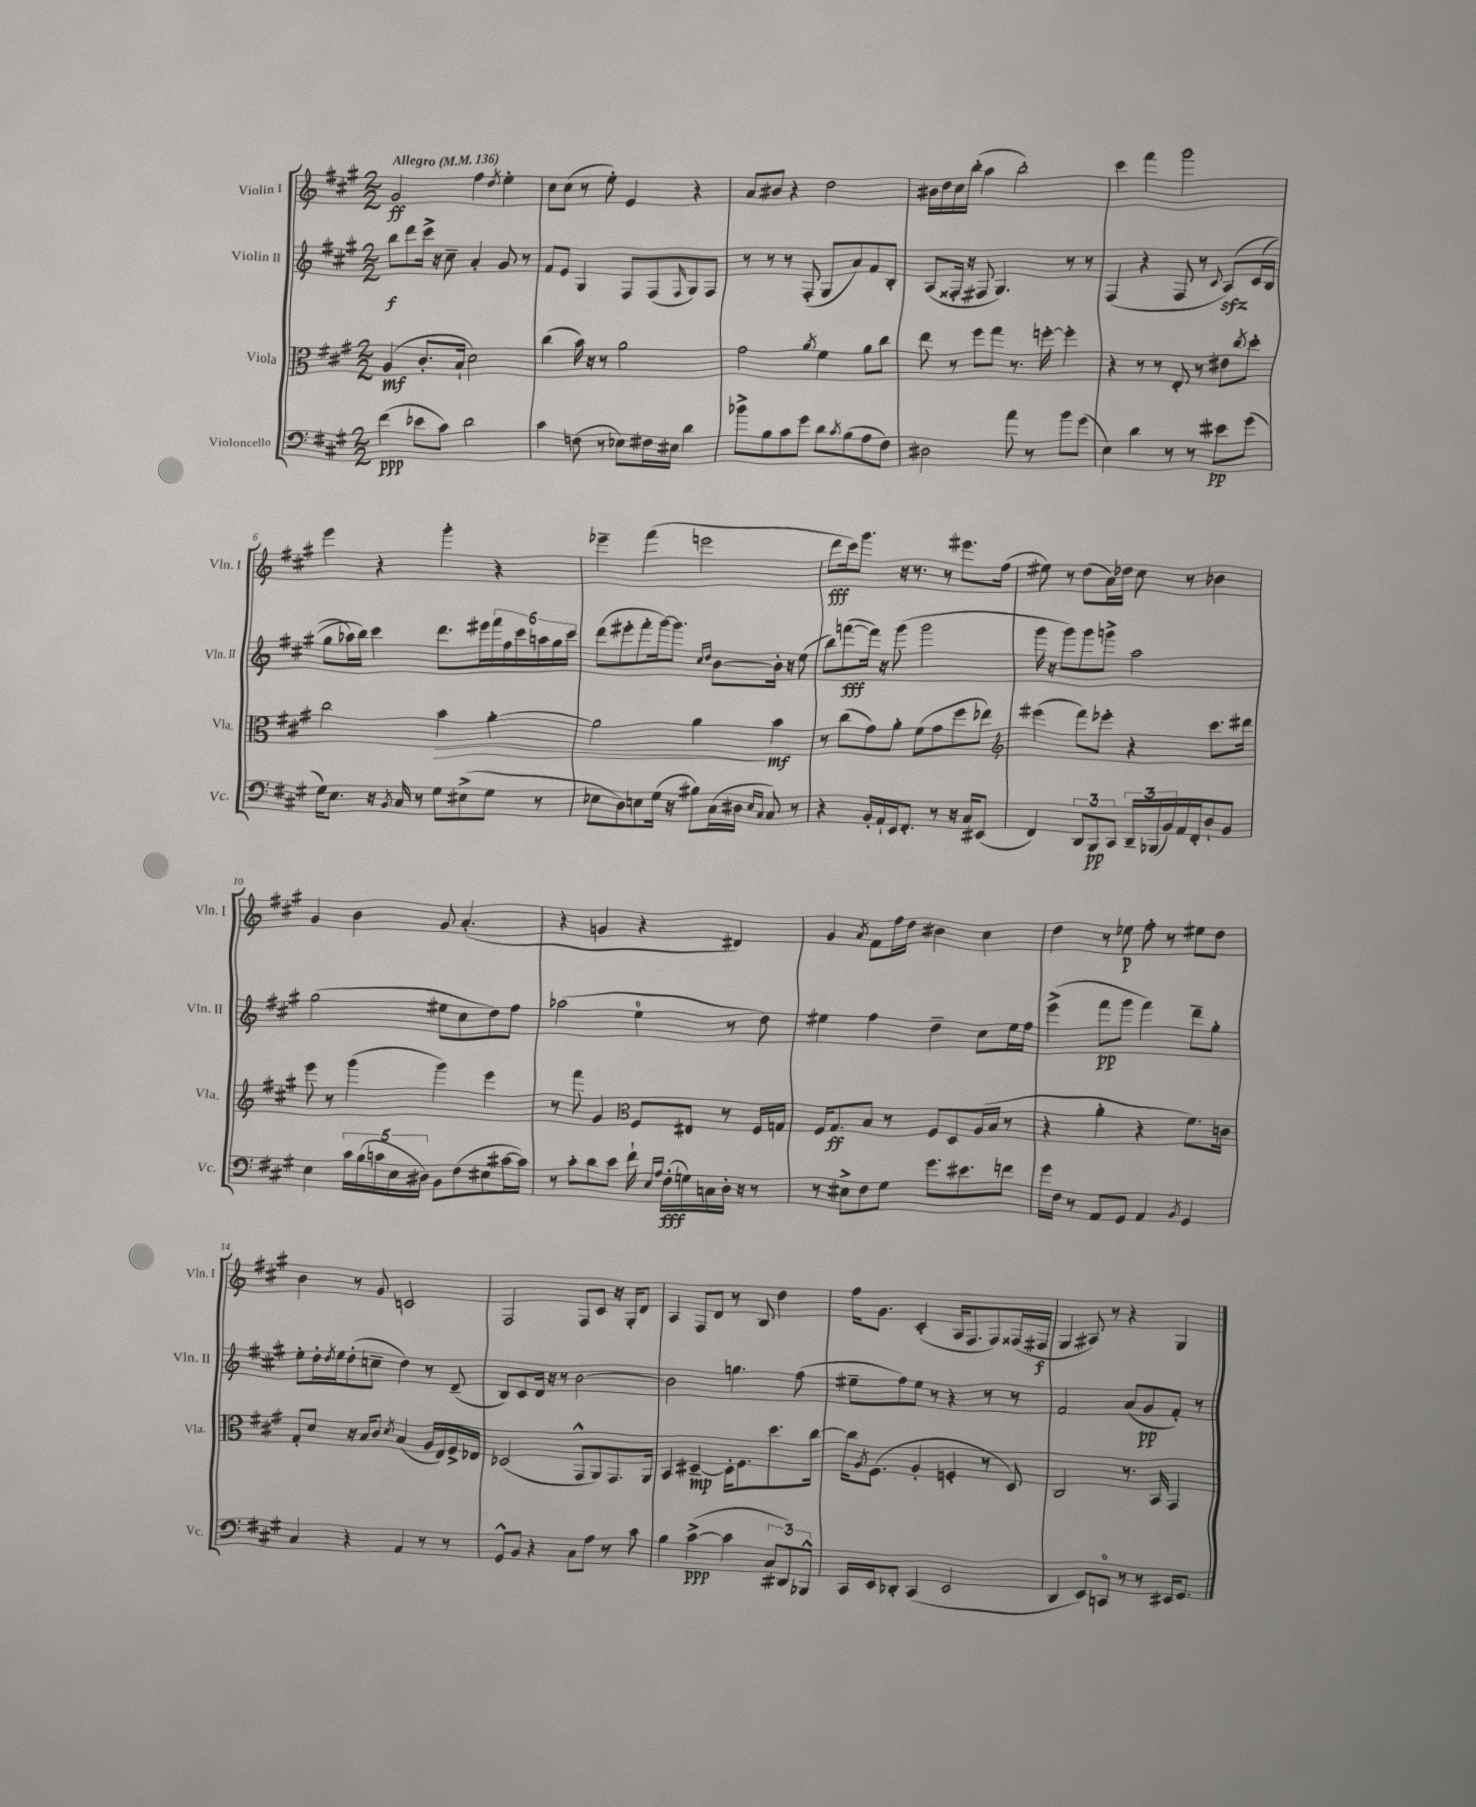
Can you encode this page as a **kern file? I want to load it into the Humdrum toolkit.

**kern	**dynam	**kern	**dynam	**kern	**dynam	**kern	**dynam
*part4	*part4	*part3	*part3	*part2	*part2	*part1	*part1
*staff4	*staff4	*staff3	*staff3	*staff2	*staff2	*staff1	*staff1
*I"Violoncello	*	*I"Viola	*	*I"Violin II	*	*I"Violin I	*
*I'Vc.	*	*I'Vla.	*	*I'Vln. II	*	*I'Vln. I	*
*clefF4	*	*clefC3	*	*clefG2	*	*clefG2	*
*k[f#c#g#]	*	*k[f#c#g#]	*	*k[f#c#g#]	*	*k[f#c#g#]	*
*M2/2	*	*M2/2	*	*M2/2	*	*M2/2	*
*MM136	*	*MM136	*	*MM136	*	*MM136	*
=1	=1	=1	=1	=1	=1	=1	=1
!	!	!	!	!	!	!LO:TX:a:B:t=Allegro	!
(4f#\	ppp	(4A/	mf	8bb\L	f	2g#/	ff
.	.	.	.	8ddd\	.	.	.
8e-X\L	.	8.c#'/L	.	16ccc#^\Jk	.	.	.
.	.	.	.	16r	.	.	.
8c#\J)	.	.	.	8cc#~\	.	.	.
.	.	16B`/Jk	.	.	.	.	.
2d\	.	2d\)	.	4a'/	.	4ff#\	.
.	.	.	.	.	.	8qdd/	.
.	.	.	.	8g#/	.	4ee'\	.
.	.	.	.	8r	.	.	.
=2	=2	=2	=2	=2	=2	=2	=2
4c#\	.	(4cc#\	.	8f#/L	.	8cc#\L	.
.	.	.	.	8e/J	.	(8cc#\J	.
(8Fn\	.	16b\)	.	4G#/	.	8r	.
.	.	16r	.	.	.	.	.
8r	.	8r	.	.	.	8ee'\)	.
8E-X\L)	.	2a\	.	8F#/L	.	4e/	.
16F#X\L	.	.	.	(8F#/	.	.	.
16E#X\JJ	.	.	.	.	.	.	.
.	.	.	.	16qqF#/	.	.	.
4d\	.	.	.	8G#/)	.	4r	.
.	.	.	.	8F#/J	.	.	.
=3	=3	=3	=3	=3	=3	=3	=3
8b-X^\L	.	2g#\	.	8r	.	8a/L	.
8B\	.	.	.	8r	.	8b#X/J	.
8c#\	.	.	.	8r	.	4r	.
8g#\J	.	.	.	(8F#'/	.	.	.
.	.	8qa/	.	.	.	.	.
8d\L	.	4f#\	.	8G#/L	.	2dd\	.
8qc#/	.	.	.	.	.	.	.
(8B\	.	.	.	8a/)	.	.	.
8A\	.	8a\L	.	8f#/	.	.	.
8F#\J)	.	8cc#\J	.	8B'/J	.	.	.
=4	=4	=4	=4	=4	=4	=4	=4
2D#X\	.	8ee\	.	(8A/L	.	16b#X\LL	.
.	.	.	.	.	.	16dd\	.
.	.	8r	.	16F##X'/Jk	.	16cc#\	.
.	.	.	.	16r	.	(16bb'\JJ	.
.	.	8ff#\L	.	8F#X/	.	4aa\	.
.	.	8gg#\J	.	4.G#/)	.	.	.
8a\	.	8.r	.	.	.	2bb'\)	.
8r	.	.	.	.	.	.	.
.	.	[16ffn'\	.	.	.	.	.
8b\L	.	4ff'\]	.	8r	.	.	.
(8g#\J	.	.	.	8r	.	.	.
=5	=5	=5	=5	=5	=5	=5	=5
4E\)	.	4r	.	(4F#/	.	4ccc#\	.
4d\	.	8r	.	4r	.	4fff#\	.
.	.	8r	.	.	.	.	.
8r	.	8E'/	.	8F#/	.	2ggg#\	.
8r	.	8r	.	8r	.	.	.
.	.	.	.	8qqc#/	.	.	.
8e#X\L	pp	8e#X\L	.	(8Azz/L)	.	.	.
.	.	8qcc#/	.	.	.	.	.
(8g#\J	.	8dd'\J	.	(16c#/L	.	.	.
.	.	.	.	16B/JJ	.	.	.
!!LO:LB:g=z
=6	=6	=6	=6	=6	=6	=6	=6
16G#\KL)	.	2cc#\	.	8gg#\L	.	4eee\	.
8.E\J	.	.	.	.	.	.	.
.	.	.	.	16aa-X\L)	.	.	.
.	.	.	.	16bb\JJ)	.	.	.
16r	.	.	.	4ccc#\	.	4r	.
8qBB/	.	.	.	.	.	.	.
16C#/	.	.	.	.	.	.	.
8r	.	.	.	.	.	.	.
!	!	!	!LO:HP:b	!	!	!	!
8G#\L	.	4b\	>	8.ddd\L	.	4ggg#'\	.
(8E#X^\	.	.	.	.	.	.	.
.	.	.	.	16eee#X\L	.	.	.
8G#\J	.	[4a'\	.	24fff#\	.	4r	.
.	.	.	.	24ff#\	.	.	.
.	.	.	.	24ccc#\	.	.	.
8r	.	.	.	24aan\	.	.	.
.	.	.	.	24gg#\	.	.	.
.	.	.	.	24ccc#\JJ	.	.	.
=7	=7	=7	=7	=7	=7	=7	=7
8E-X\L	.	2a\]	.	(8ddd\L	.	4eee-X~\	.
8D\)	.	.	.	8eee#X'\	.	.	.
8En\	.	.	.	8fff#'\	.	(4fff#\	.
(16G#\Jk	.	.	.	[16ggg#\k)	.	.	.
16r	.	.	.	8.ggg#\J]	.	.	.
8B#X\L)	.	4a\	.	.	.	2eeen\	.
.	.	.	.	16qqcc#/LL	.	.	.
.	.	.	.	16qqdd/JJ	.	.	.
(16C#\L	.	.	.	[8b\L	.	.	.
16D#X\JJ	.	.	.	.	.	.	.
16qqE/LL	.	.	.	.	.	.	.
16qqC#/JJ	.	.	.	.	.	.	.
8C#/)	.	4b\	] mf	16b'\Jk]	.	.	.
.	.	.	.	16r	.	.	.
8r	.	.	.	(8ee\	.	.	.
=8	=8	=8	=8	=8	=8	=8	=8
4r	.	8r	.	8bb\L)	.	8ddd\L	fff
.	.	(8cc#\L	.	([8fffn\	fff	16ccc#\k)	.
.	.	.	.	.	.	8.ggg#\J	.
16BB'/LL	.	8g#\)	.	16fff\Jk])	.	.	.
16AA`/	.	.	.	16r	.	.	.
16EE/J	.	8a'\J	.	(8ggg#\	.	16r	.
8.FF#'/J	.	.	.	.	.	8.r	.
.	.	(8f#\L	.	2ggg#\	.	.	.
8r	.	8g#\	.	.	.	8r	.
16r	.	8ff#\	.	.	.	8.eee#X\L	.
16C#/KL	.	.	.	.	.	.	.
(8EE#X/J	.	8ee-X\J)	.	.	.	.	.
.	.	.	.	.	.	(16ff#\Jk	.
=9	=9	=9	=9	=9	=9	=9	=9
*	*	*clefG2	*	*	*	*	*
4FF#/)	.	(4eee#X\	.	16ggg#\	.	8ee#X\)	.
.	.	.	.	16r	.	.	.
.	.	.	.	8ggg#\L)	.	8r	.
12DD/L	.	8fff#\L)	.	8ggg#\	.	(8dd\L	.
12BBB/	pp	.	.	.	.	.	.
.	.	8eee-X'\J	.	8gggn^\J	.	16a\L)	.
12CC#/J	.	.	.	.	.	.	.
.	.	.	.	.	.	16dd-X\JJ	.
24DD~/LL	.	4r	.	2aa\	.	8cc#\	.
(24BBB-X/	.	.	.	.	.	.	.
24BB/)	.	.	.	.	.	.	.
16AA/	.	.	.	.	.	8r	.
16FF#'/J	.	.	.	.	.	.	.
8D`/	.	8.ccc#\L	.	.	.	4b-X\	.
8BB/J	.	.	.	.	.	.	.
.	.	16ddd#X\Jk	.	.	.	.	.
!!LO:LB:g=z
=10	=10	=10	=10	=10	=10	=10	=10
4E\	.	8eee\	.	(2gg#\	.	4g#/	.
.	.	8r	.	.	.	.	.
20c#\LL	.	(4ggg#\	.	.	.	4b\	.
(20B\	.	.	.	.	.	.	.
20cn\	.	.	.	.	.	.	.
20E\	.	.	.	.	.	.	.
20D#X\JJ)	.	.	.	.	.	.	.
8BB\L	.	4ggg#\)	.	8ee#X\L	.	8g#/	.
(8F#\	.	.	.	8cc#\	.	(4.a'/	.
8E#X\	.	4eee\	.	8dd\)	.	.	.
[16c#X\L	.	.	.	8ff#\J	.	.	.
16c#\JJ])	.	.	.	.	.	.	.
=11	=11	=11	=11	=11	=11	=11	=11
8r	.	8r	.	(2aa-X\	.	4r	.
8c#'\L	.	8fff#\	.	.	.	.	.
8d\	.	4g#/	.	.	.	4gn/	.
8e\J	.	.	.	.	.	.	.
*	*	*clefC3	*	*	*	*	*
16f#`\	.	8F#/L	.	4ee\	.	4r	.
16qqE/LL	.	.	.	.	.	.	.
16qqA/JJ	.	.	.	.	.	.	.
(16F#'\LL	fff	.	.	.	.	.	.
16Gn\)	.	8E#X/J	.	.	.	.	.
16Cn\	.	.	.	.	.	.	.
16D'\JJ	.	8r	.	8r	.	4d#X/)	.
16r	.	.	.	.	.	.	.
8r	.	16F#/LL	.	8dd\)	.	.	.
.	.	16Gn/JJ	.	.	.	.	.
=12	=12	=12	=12	=12	=12	=12	=12
8r	.	16F#/KL	.	4ee#X\	.	4g#/	.
.	.	8.G#/	ff	.	.	.	.
8E#X^\L	.	.	.	.	.	.	.
.	.	.	.	.	.	8qa/	.
8F#\	.	8B/J	.	4ff#\	.	8f#\L	.
8G#\J	.	8r	.	.	.	16ff#\L	.
.	.	.	.	.	.	16dd\JJ	.
8.g#\L	.	8F#/L	.	4dd~\	.	4b#X\	.
.	.	8D/	.	.	.	.	.
8.e#X\	.	.	.	.	.	.	.
.	.	(16A/L	.	8cc#\L	.	4cc#\	.
.	.	16B/JJ	.	.	.	.	.
8fn\J	.	8r	.	16ee#\L	.	.	.
.	.	.	.	16ff#\JJ	.	.	.
=13	=13	=13	=13	=13	=13	=13	=13
16g#\LL	.	4r	.	(4eee^\	.	4dd\	.
16F#\JJ	.	.	.	.	.	.	.
8r	.	.	.	.	.	.	.
8AA/L	.	4a'\	.	8fff#\L	pp	8r	.
8GG#/J	.	.	.	8ggg#\J	.	8ee-X\	p
4AA/	.	4r	.	4fff#\)	.	8ff#'\	.
.	.	.	.	.	.	8r	.
8qBB/	.	.	.	.	.	.	.
4GG#/	.	8.f#\L)	.	8ddd~\L	.	8ee#X\L	.
.	.	.	.	8gg#'\J	.	8dd\J	.
.	.	16cn\Jk	.	.	.	.	.
!!LO:LB:g=z
=14	=14	=14	=14	=14	=14	=14	=14
4C#/	.	8G#'/L	.	8ee'\L	.	4b\	.
.	.	8d/J	.	16dd'\L	.	.	.
.	.	.	.	8qdd/	.	.	.
.	.	.	.	16ee\J	.	.	.
4r	.	16r	.	(8dd'\	.	8r	.
.	.	16B/KL	.	.	.	.	.
.	.	8c#/J	.	8ccn~\J	.	8g#/	.
.	.	8qd/	.	.	.	.	.
4AA/	.	(4B/	.	4dd\)	.	2cn/	.
8r	.	16A/LL	.	8r	.	.	.
.	.	16E/)	.	.	.	.	.
8r	.	16F#^/	.	(8d~/	.	.	.
.	.	16E-X/JJ	.	.	.	.	.
=15	=15	=15	=15	=15	=15	=15	=15
8GG#^^/L	.	(2D-X/	.	8B/L)	.	2F#/	.
8BB/J	.	.	.	8c#/	.	.	.
4r	.	.	.	16d/Jk	.	.	.
.	.	.	.	16r	.	.	.
.	.	.	.	8r	.	.	.
8C#\L	.	8GG#^^/L	.	[2b\	.	8F#/L	.
8A\J	.	8AA/)	.	.	.	8c#/J	.
8r	.	8.GG#/	.	.	.	16r	.
.	.	.	.	.	.	16G#'/KL	.
8c#\	.	.	.	.	.	8d/J	.
.	.	16AA/Jk	.	.	.	.	.
=16	=16	=16	=16	=16	=16	=16	=16
4B\	.	4BB/	.	2b\]	.	4A/	.
([4c#^\	ppp	[4D#X~/	mp	.	.	8F#/L	.
.	.	.	.	.	.	8d/J	.
4c#\]	.	16D#'\KL]	.	4.ggn\	.	8r	.
.	.	8.F#\	.	.	.	.	.
.	.	.	.	.	.	8B/	.
12C#/L	.	8.dd\	.	.	.	4dd\	.
12DD#X/)	.	.	.	.	.	.	.
.	.	.	.	(8ff#\	.	.	.
12BBB-X^^/J	.	.	.	.	.	.	.
.	.	[16cc#\Jk	.	.	.	.	.
=17	=17	=17	=17	=17	=17	=17	=17
16CC#/LL	.	16cc#\KL]	.	8ee#X~\L	.	16ff#\KL	.
.	.	8qA/	.	.	.	.	.
16EE/J	.	(8.F#\J	.	.	.	8.g#\J	.
8DD-X'/J	.	.	.	8ff#\)	.	.	.
(4CC#/	.	4A'/	.	8ee#\J	.	(4c#'/	.
.	.	.	.	8r	.	.	.
2EE/	.	4Fn'/	.	4r	.	16A/KL	.
.	.	.	.	.	.	8.F#/	.
.	.	8r	.	8r	.	8F#/)	.
.	.	8D/)	.	8r	.	(16F##X/L	.
.	.	.	.	.	.	16F#X/JJ	f
=18	=18	=18	=18	=18	=18	=18	=18
4DD/	.	2C#/	.	2f#/	.	4G#/	.
8EE/L)	.	.	.	.	.	8A#X/)	.
8CCn/J	.	.	.	.	.	8r	.
8r	.	8.r	.	(8a/L	.	4r	.
8r	.	.	.	8g#/	pp	.	.
.	.	16BB/	.	.	.	.	.
16EE#X/KL	.	4GG#/	.	8f#'/J)	.	4G#/	.
8.GG#/J	.	.	.	.	.	.	.
.	.	.	.	8r	.	.	.
==	==	==	==	==	==	==	==
*-	*-	*-	*-	*-	*-	*-	*-
